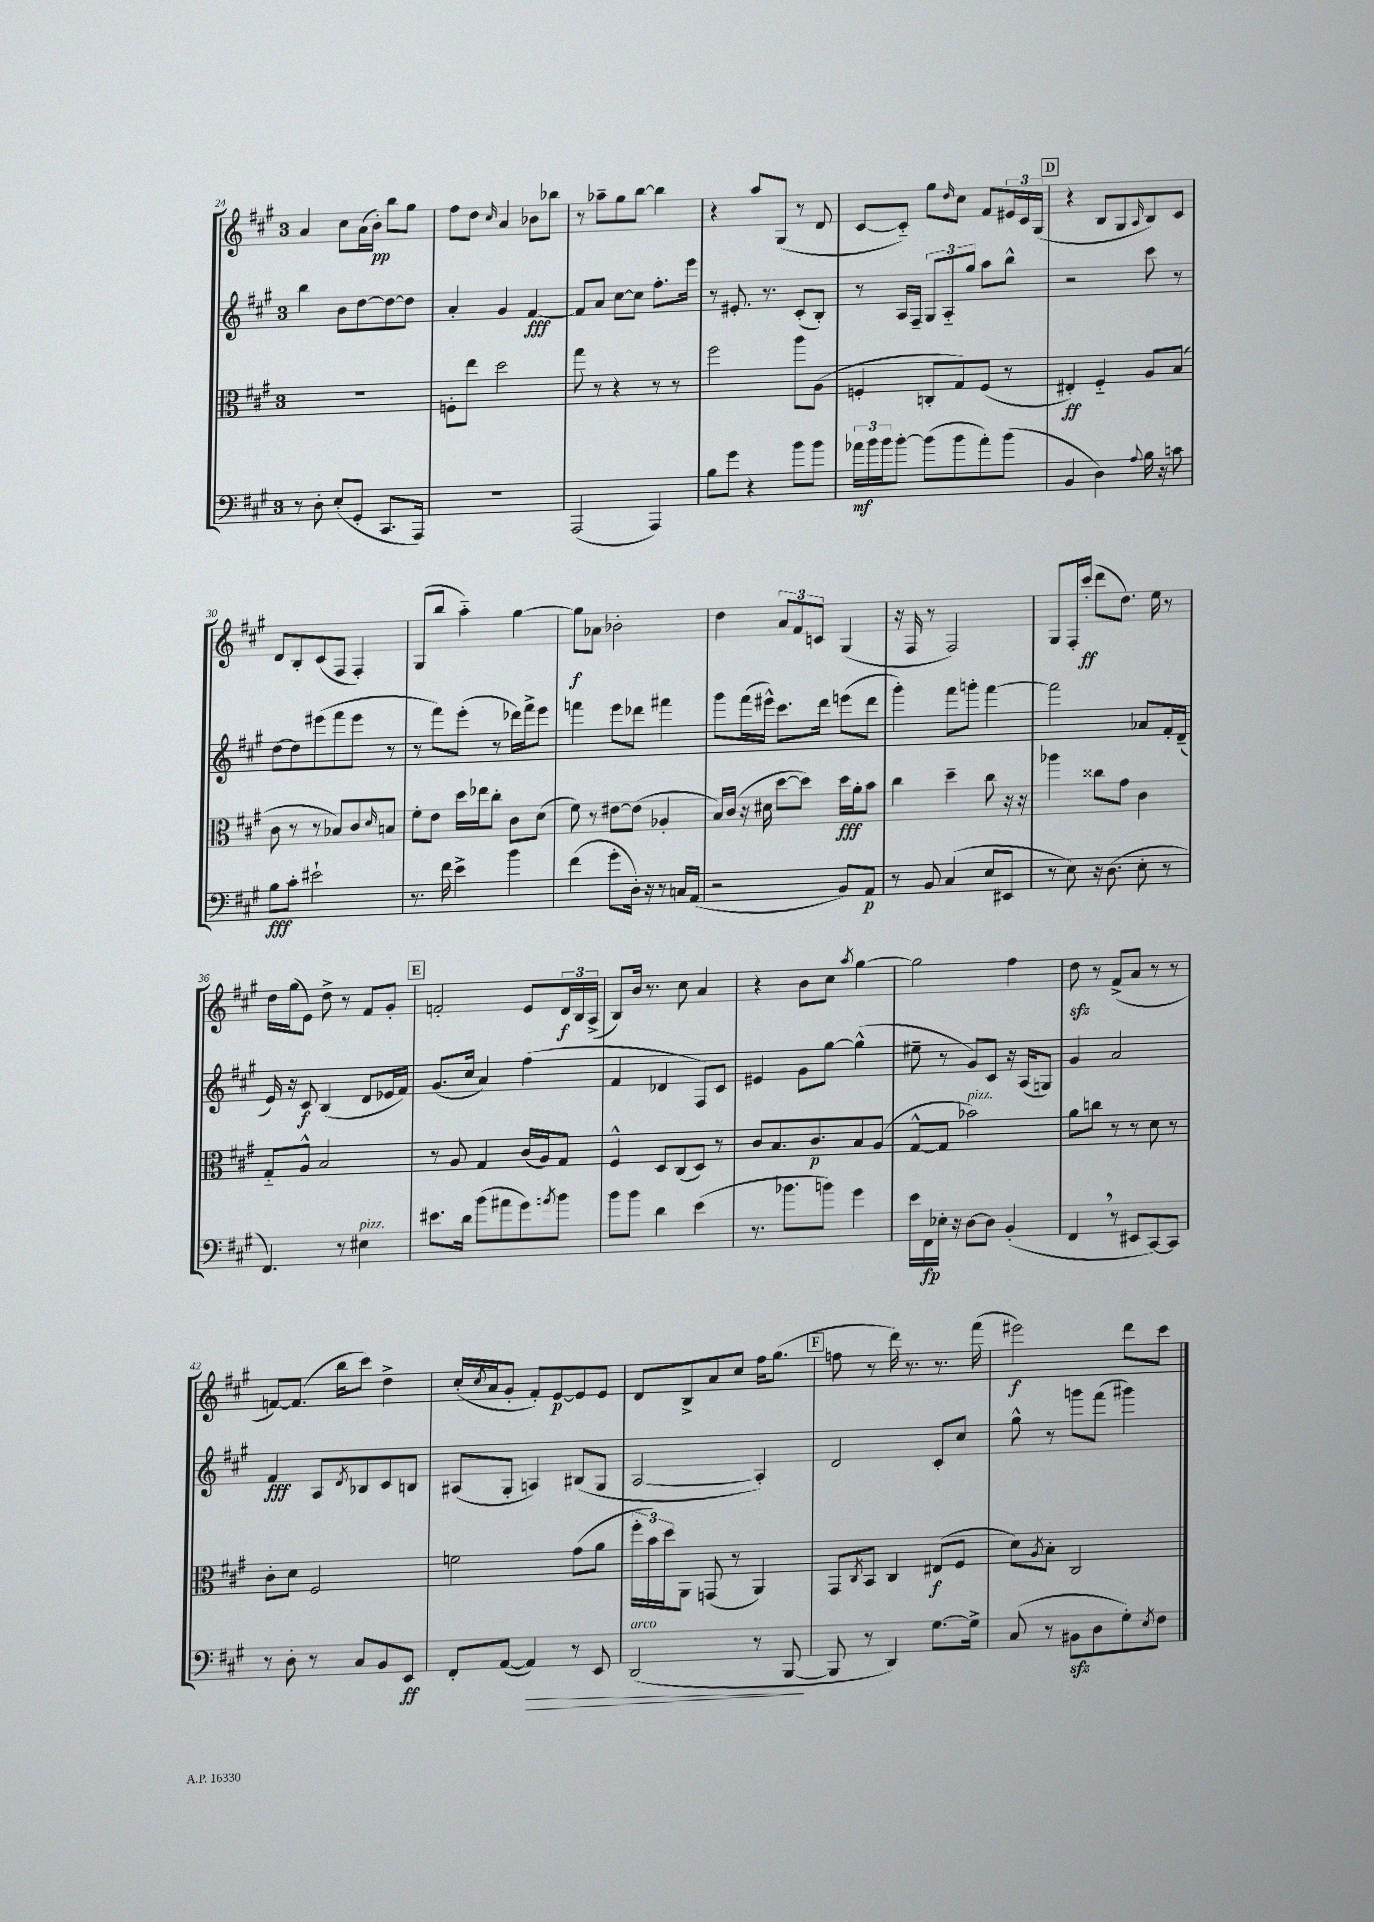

**kern	**dynam	**kern	**dynam	**kern	**dynam	**kern	**dynam
*part4	*part4	*part3	*part3	*part2	*part2	*part1	*part1
*staff4	*staff4	*staff3	*staff3	*staff2	*staff2	*staff1	*staff1
*clefF4	*	*clefC3	*	*clefG2	*	*clefG2	*
*k[f#c#g#]	*	*k[f#c#g#]	*	*k[f#c#g#]	*	*k[f#c#g#]	*
*M3/4	*	*M3/4	*	*M3/4	*	*M3/4	*
=24	=24	=24	=24	=24	=24	=24	=24
8r	.	2.r	.	4bb\	.	4a/	.
8D'\	.	.	.	.	.	.	.
(8E'/L	.	.	.	8b\L	.	8cc#\L	.
8GG#'/J	.	.	.	[8dd\	.	(16a\L	.
.	.	.	.	.	.	16b'\JJ)	pp
8.CC#/L	.	.	.	8dd\_	.	8bb\L	.
.	.	.	.	8dd\J]	.	8gg#\J	.
16AAA/Jk)	.	.	.	.	.	.	.
=25	=25	=25	=25	=25	=25	=25	=25
2.r	.	8Fn'\L	.	4a'/	.	8ff#\L	.
.	.	8ee\J	.	.	.	8dd\J	.
.	.	.	.	.	.	16qqcc#/	.
.	.	2dd\	.	4g#/	.	4a/	.
.	.	.	.	[4f#/	fff	8b-X\L	.
.	.	.	.	.	.	8bb-X\J	.
=26	=26	=26	=26	=26	=26	=26	=26
(2AAA/	.	8gg#\	.	8f#/L]	.	8r	.
.	.	8r	.	8a/J	.	8aa-X~\L	.
.	.	4r	.	[8cc#\L	.	8gg#\	.
.	.	.	.	8cc#\J]	.	[8bb\J	.
4AAA/)	.	8r	.	8.ff#'\L	.	4bb\]	.
.	.	8r	.	.	.	.	.
.	.	.	.	16eee\Jk	.	.	.
=27	=27	=27	=27	=27	=27	=27	=27
8B\L	.	2ff#\	.	8r	.	4r	.
8g#\J	.	.	.	8.e#X'/	.	.	.
4r	.	.	.	.	.	8aa/L	.
.	.	.	.	8.r	.	.	.
.	.	.	.	.	.	(8G#/J	.
8b\L	.	8aa\L	.	(8c#'/L	.	8r	.
8b\J	.	(8A\J	.	8B'/J)	.	8d/	.
=28	=28	=28	=28	=28	=28	=28	=28
24a-X\LL	mf	4Fn'/	.	8r	.	[8c#/L	.
24b\	.	.	.	.	.	.	.
24b\J	.	.	.	.	.	.	.
[8b'\J	.	.	.	16A/LL	.	8c#/J])	.
.	.	.	.	16F#~/JJ	.	.	.
(8b\L]	.	8Cn'/L	.	12G#/L	.	8gg#\L	.
.	.	.	.	12A/	.	.	.
.	.	.	.	.	.	16qqdd/	.
8b\	.	8G#/)	.	.	.	8cc#\J	.
.	.	.	.	12gg#/J	.	.	.
8a-'\)	.	(8F/J	.	8aa\L	.	8f#/L	.
(8b\J	.	8r	.	8bb^^\J	.	24e#X/L	.
.	.	.	.	.	.	24c#/	.
.	.	.	.	.	.	(24G#/JJ	.
!!LO:REH:place=s1:t=D
=29	=29	=29	=29	=29	=29	=29	=29
4BB/	.	4E#X'/)	ff	2r	.	4r	.
4D\)	.	4F#/	.	.	.	8B/L	.
.	.	.	.	.	.	8G#/	.
8qqA/	.	.	.	.	.	16qqA/	.
16B\	.	8A/L	.	8ccc#\	.	8B/)	.
16r	.	.	.	.	.	.	.
8cn\	.	(8B/J	.	8r	.	8c#/J	.
!!LO:LB:g=z
=30	=30	=30	=30	=30	=30	=30	=30
8B\L	fff	8c#\	.	[8dd\L	.	8d/L	.
8c#'\J	.	8r	.	8dd\]	.	8B'/	.
2e#X`\	.	8r	.	(8eee#X\	.	(8c#/	.
.	.	8B-X/L)	.	8fff#\	.	8F#/J	.
.	.	8c#/	.	8eee#\J	.	4F#'/)	.
.	.	16qqd/	.	.	.	.	.
.	.	8Bn/J	.	8r	.	.	.
=31	=31	=31	=31	=31	=31	=31	=31
8.r	.	8f#'\L	.	8r	.	(8G#/L	.
.	.	8e\J	.	8fff#\L)	.	8bb/J	.
16f#\	.	.	.	.	.	.	.
4e^\	.	16dd\LL	.	(8eee'\J	.	4aa\)	.
.	.	16ee-X\J	.	.	.	.	.
.	.	8cc#'\J	.	8r	.	.	.
4b\	.	8c#\L	.	16ddd-X\LL)	.	[4gg#\	.
.	.	.	.	16fff#^\J	.	.	.
.	.	(8d\J	.	8eee\J	.	.	.
=32	=32	=32	=32	=32	=32	=32	=32
(4f#\	.	8f#\)	.	4fffn\	.	8gg#\L]	f
.	.	8r	.	.	.	8a-X\J	.
8g#'\L	.	[8e#X\L	.	8eee\L	.	2b-X'\	.
16D'\Jk)	.	(8e#\J]	.	8ddd-X\J	.	.	.
16r	.	.	.	.	.	.	.
8r	.	4A-X'/	.	4fff#X\	.	.	.
16Cn/LL	.	.	.	.	.	.	.
(16AA/JJ	.	.	.	.	.	.	.
=33	=33	=33	=33	=33	=33	=33	=33
2r	.	16B/LL)	.	8ggg#\L	.	4dd\	.
.	.	(16c#/JJ	.	.	.	.	.
.	.	16r	.	(16fff#\L	.	.	.
.	.	16d#X\	.	16eee#X^^\JJ)	.	.	.
.	.	[8dd\L	.	8.ccc#\L	.	12a/L	.
.	.	.	.	.	.	12f#/	.
.	.	8dd\J])	.	.	.	.	.
.	.	.	.	.	.	12cn/J	.
.	.	.	.	16ddd\Jk	.	.	.
8BB/L)	.	16dd\LL	fff	(8eeen\L	.	(4G#/	.
.	.	16a'\J	.	.	.	.	.
8AA/J	p	8b\J	.	8ddd\J	.	.	.
=34	=34	=34	=34	=34	=34	=34	=34
8r	.	4cc#\	.	4ggg#'\)	.	16r	.
.	.	.	.	.	.	16F#/	.
8BB/	.	.	.	.	.	8r	.
(4C#/	.	4dd~\	.	8fff#\L	.	2F#/)	.
.	.	.	.	8gggn'\J	.	.	.
8E/L	.	8cc#\	.	[4fff#\	.	.	.
8EE#X/J	.	16r	.	.	.	.	.
.	.	16r	.	.	.	.	.
=35	=35	=35	=35	=35	=35	=35	=35
8r	.	4aa-X\	.	2fff#\]	.	8G#/L	.
8E\)	.	.	.	.	.	16F#'/L	.
.	.	.	.	.	.	(16ccc#'/JJ	ff
16r	.	8cc##X\L	.	.	.	8ddd\L	.
(8.D\	.	.	.	.	.	.	.
.	.	8g#\J	.	.	.	8.dd\J)	.
8E'\	.	4c#\	.	8a-X/L	.	.	.
.	.	.	.	.	.	16ee\	.
8r	.	.	.	16f#'/L	.	8r	.
.	.	.	.	(16d~/JJ	.	.	.
!!LO:LB:g=z
=36	=36	=36	=36	=36	=36	=36	=36
4.FF#/)	.	8G#/L	.	16e/)	.	16dd\LL	.
.	.	.	.	16r	.	(16gg#\J	.
.	.	8A^^/J	.	8c#/	f	8e\J)	.
.	.	2B/	.	(4B/	.	8dd^\	.
8r	.	.	.	.	.	8r	.
!LO:TX:a:i:t=pizz.	!	!	!	!	!	!	!
4E#X\	.	.	.	8d/L	.	8f#/L	.
.	.	.	.	16e-X/L	.	8g#'/J	.
.	.	.	.	16f#/JJ)	.	.	.
!!LO:REH:place=s1:t=E
=37	=37	=37	=37	=37	=37	=37	=37
8.e#X\L	.	8r	.	(8.g#/L	.	2fn'/	.
.	.	8A/	.	.	.	.	.
16d\Jk	.	.	.	16cc#/Jk	.	.	.
(8b\L	.	4G#/	.	4a/)	.	.	.
8a#X\	.	.	.	.	.	.	.
8g#\)	.	(16c#/LL	.	(4ff#\	.	8e/L	.
.	.	16A/J)	.	.	.	.	.
8qan/	.	.	.	.	.	.	.
8b\J	.	8G#/J	.	.	.	24d/L	f
.	.	.	.	.	.	24B/	.
.	.	.	.	.	.	(24A^/JJ	.
=38	=38	=38	=38	=38	=38	=38	=38
8b\L	.	4F#^^/	.	4f#/	.	8B/L)	.
8b\J	.	.	.	.	.	16b/Jk	.
.	.	.	.	.	.	8.r	.
4d\	.	8D/L	.	4d-X/	.	.	.
.	.	(8C#/	.	.	.	8cc#\	.
(4e\	.	8D/J)	.	8F#/L)	.	4a/	.
.	.	8r	.	8c#/J	.	.	.
=39	=39	=39	=39	=39	=39	=39	=39
8.r	.	8c#/L	.	4e#X/	.	4r	.
.	.	8.B/	.	.	.	.	.
8.b-X\L	.	.	.	.	.	.	.
.	.	.	.	8g#\L	.	8b\L	.
.	.	8.c#/	p	.	.	.	.
8bn\J)	.	.	.	[8gg#\J	.	8cc#\J	.
.	.	.	.	.	.	8qaa/	.
4g#\	.	8B/	.	(4gg#^^\]	.	[4gg#\	.
.	.	(8A/J	.	.	.	.	.
=40	=40	=40	=40	=40	=40	=40	=40
16e\LL	.	[8G#^^/L	.	8ee#X~\	.	2gg#\]	.
16FF#\	fp	.	.	.	.	.	.
16E-X'\JJ	.	8G#/J]	.	8r	.	.	.
16r	.	.	.	.	.	.	.
!	!	!LO:TX:a:i:t=pizz.	!	!	!	!	!
[8D\L	.	2b-X\)	.	8g#/L)	.	.	.
8D\J]	.	.	.	8c#/J	.	.	.
(4BB'/	.	.	.	16r	.	4ff#\	.
.	.	.	.	(16A/KL	.	.	.
.	.	.	.	8Gn/J)	.	.	.
=41	=41	=41	=41	=41	=41	=41	=41
4FF#,/	.	8a\L	.	4g#/	.	8ddzz\	.
.	.	8ccn\J	.	.	.	8r	.
8r	.	8r	.	2a/	.	(8f#^/L	.
8EE#X/L	.	8r	.	.	.	8a/J	.
[8CC#/)	.	8d\	.	.	.	8r	.
8CC#/J]	.	8r	.	.	.	8r	.
!!LO:LB:g=z
=42	=42	=42	=42	=42	=42	=42	=42
8r	.	8c#'\L	.	4f#/	fff	[8fn/L)	.
8D'\	.	8d\J	.	.	.	(8.f/J]	.
8r	.	2F#/	.	8A/L	.	.	.
.	.	.	.	.	.	16bb\KL	.
.	.	.	.	8qd/	.	.	.
8C#/L	.	.	.	8B-X/	.	8ccc#\J)	.
8BB/	.	.	.	8c#/	.	4dd^\	.
8EE/J	ff	.	.	8Bn/J	.	.	.
=43	=43	=43	=43	=43	=43	=43	=43
8FF#'/L	.	2fn\	.	(8A#X/L	.	(16cc#'/LL	.
.	.	.	.	.	.	8qcc#/	.
.	.	.	.	.	.	16a/J	.
([8AA/J	.	.	.	8G#'/J	.	8g#'/J	.
!	!LO:HP:b	!	!	!	!	!	!
4AA/])	>	.	.	4An/)	.	8f#'/L)	.
.	.	.	.	.	.	[8e/	p
8r	.	(8g#\L	.	(8B#X/L	.	8e/]	.
8EE/	.	8a\J	.	8G#/J	.	8e/J	.
=44	=44	=44	=44	=44	=44	=44	=44
!LO:TX:a:i:t=arco	!	!	!	!	!	!	!
(2DD/	.	24ff#'\LL	.	[2A/	.	8d/L	.
.	.	24b\)	.	.	.	.	.
.	.	24dd\J	.	.	.	.	.
.	.	8AA\J	.	.	.	8B^/	.
.	.	(8GGn/	.	.	.	8a/	.
.	.	8r	.	.	.	8cc#/J	.
8r	.	4AA/)	.	4A'/])	.	16ff#\KL	.
.	.	.	.	.	.	(8.gg#\J	.
[8BBB/	.	.	.	.	.	.	.
.	]	.	.	.	.	.	.
!!LO:REH:place=s1:t=F
=45	=45	=45	=45	=45	=45	=45	=45
8BBB/]	.	8GG#/L	.	2d/	.	8ffn\	.
.	.	8qC#/	.	.	.	.	.
8r	.	8BB/J	.	.	.	8r	.
4DD/)	.	4C#/	.	.	.	16ddd\)	.
.	.	.	.	.	.	8.r	.
[8.G#\L	.	(8E#X/L	f	8c#'/L	.	8.r	.
.	.	8F#/J	.	8cc#/J	.	.	.
16G#^\Jk]	.	.	.	.	.	(16fff#\	.
=46	=46	=46	=46	=46	=46	=46	=46
(8C#/	.	8d\L)	.	8gg#^^\	.	2eee#X\)	f
.	.	8qA/	.	.	.	.	.
8r	.	8B'\J	.	8r	.	.	.
8BB#Xzz\L	.	2C#/	.	8gggn\L	.	.	.
8D\	.	.	.	(8fff#\J	.	.	.
8G#'\)	.	.	.	4ggg#X\)	.	8ddd\L	.
8qE/	.	.	.	.	.	.	.
8F#\J	.	.	.	.	.	8ccc#\J	.
==	==	==	==	==	==	==	==
*-	*-	*-	*-	*-	*-	*-	*-
